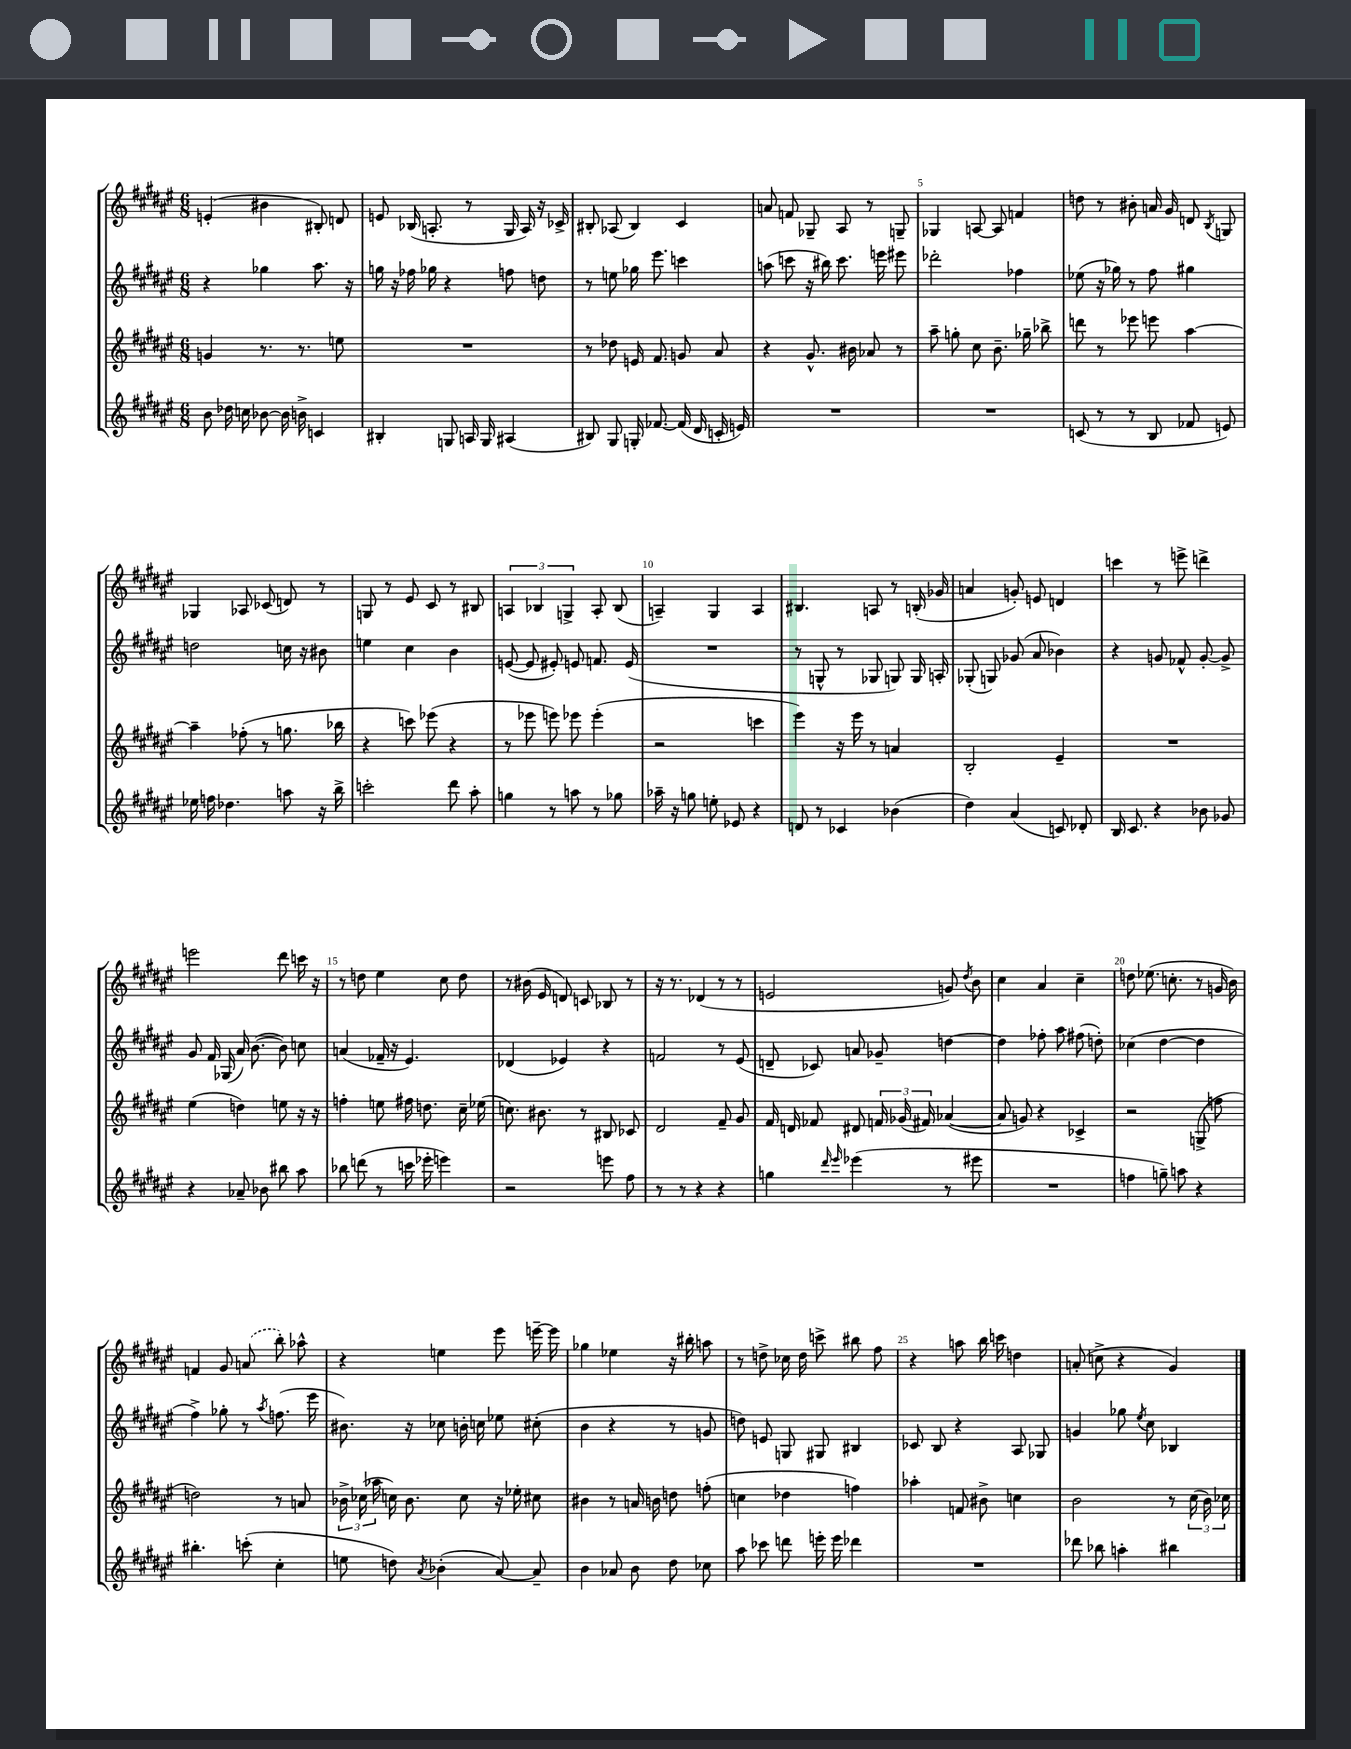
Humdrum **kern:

**kern	**kern	**kern	**kern
*staff4	*staff3	*staff2	*staff1
*clefG2	*clefG2	*clefG2	*clefG2
*k[f#c#g#d#a#e#]	*k[f#c#g#d#a#e#]	*k[f#c#g#d#a#e#]	*k[f#c#g#d#a#e#]
*M6/8	*M6/8	*M6/8	*M6/8
8b\	4g/	4r	(4e'/
16dd-\	.	.	.
16cc\	.	.	.
[8b-\	8.r	4gg-\	4b#\
16b-\]	.	.	.
16b^\	8.r	.	.
4c/	.	8.aa#\	8B#'/)
.	8ee\	.	8d/
.	.	16r	.
=	=	=	=
4B#'/	2.r	16gg\	8e/
.	.	16r	.
.	.	16ff-\	(16B-/
.	.	16gg-\	8.A'/
8G/	.	4r	.
16A/	.	.	8r
16G/	.	.	.
(4A#/	.	8ff\	16G#/
.	.	.	16A/)
.	.	8dd\	16r
.	.	.	16c-^/
=	=	=	=
8B#/)	8r	8r	8B#'/
8G#/	8dd-\	8ee\	(8A-/
16G'/	16e/	16gg-\	4B#/)
[8.f-/	8.f#/	8.eee#\	.
(16f-/]	8g/	4ccc\	4c#/
16d#/	.	.	.
16c'/	8a#/	.	.
16e/)	.	.	.
=	=	=	=
2.r	4r	(8aa\	8a/
.	.	8ccc\	8f/
.	8.g#^^/	16r	8G-~/
.	.	16bb#\)	.
.	.	8.ccc\	8A#/
.	16b#\	.	.
.	8a-/	.	8r
.	.	16eee\	.
.	8r	8eee#\	8G~/
=	=	=	=
2.r	8aa#~\	2ddd-'\	4G-/
.	8gg'\	.	.
.	8cc#\	.	[8A/
.	8.b~\	.	8A/]
.	.	4ff-\	4f/
.	16gg-~\	.	.
.	8bb-^\	.	.
=	=	=	=
(8c/	8ddd\	(8ee-\	8dd\
8r	8r	16r	8r
.	.	16gg-\)	.
8r	8eee-\	8r	8b#'\
8B/	8eee\	8ff#\	16a/
.	.	.	16g#/
8f-/	[4aa#\	4gg#\	8d/
.	.	.	8qB/
8e/)	.	.	8G/
=	=	=	=
16ee-\	4aa#~\]	2dd\	4G-/
16ff\	.	.	.
4.dd-\	.	.	.
.	(8ff-'\	.	8A-/
.	8r	.	(8c-/
8aa\	8.gg\	16cc\	8d/)
.	.	16r	.
16r	.	8b#\	8r
16bb^\	16bb-\	.	.
=	=	=	=
2ccc'\	4r	4ee\	8G/
.	.	.	8r
.	8ccc\)	4cc#\	8e#/
.	(8eee-\	.	8c#/
8ddd#\	4r	4b\	8r
8aa#'\	.	.	8B#/
=	=	=	=
4gg\	8r	([8e/	6A/
.	8eee-\	8e/]	.
.	.	.	6B-/
8r	8eee\)	8e#'/)	.
.	.	.	6G^/
8aa\	8eee-\	8e/	.
8r	(4eee-'\	8.f/	8A'/
8gg-\	.	.	(8B-/
.	.	(16e/	.
=	=	=	=
16aa-~\	2r	2.r	4A~/)
16r	.	.	.
8gg\	.	.	.
8ee'\	.	.	4G#/
8e-/	.	.	.
4r	4ccc\	.	4A/
=	=	=	=
8d/	4eee#\)	8r	4.B#/
8r	.	8G^^/	.
4c-/	16r	8r	.
.	16eee#\	.	.
.	8r	8G-/	8A/
(4b-\	4a/	8G/)	8r
.	.	16G/	(16B'/
.	.	16A'/	16g-/
=	=	=	=
4dd#\)	2B'/	(8G-'/	4a/
.	.	8G/)	.
(4a#/	.	(8g-/	8g'/)
.	.	8a#/	8e/
8c/)	4e#~/	4b-\)	4d/
8d-'/	.	.	.
=	=	=	=
16B/	2.r	4r	4ccc\
8.c#/	.	.	.
4r	.	8g/	8r
.	.	8f-^^/	8eee^\
8b-\	.	[8g'/	4ddd^\
8g-/	.	8g^/]	.
=	=	=	=
4r	(4ee#\	8g#/	2eee\
.	.	16f#/	.
.	.	(16G-/	.
8a-~/	4dd\)	16a#/)	.
.	.	([8.b\	.
8b-\	.	.	.
8bb#\	8ee\	8b\])	8ddd#\
8aa#\	16r	8cc\	16ccc\
.	16r	.	16r
=	=	=	=
8bb-\	4ff'\	(4a/	8r
(8ddd\	.	.	8dd\
8r	8ee\	16f-~/	4ee#\
.	.	16r	.
16ccc\	16ff#\	4.e#/)	.
16eee-'\	8.dd\	.	.
4eee\)	.	.	8cc#\
.	16cc#~\	.	8dd\
.	(16ee-\	.	.
=	=	=	=
2r	8.cc\)	(4d-/	8r
.	.	.	(16b#\
.	8.b#\	.	16e#/
.	.	4e-/)	8d/)
.	8r	.	8c/
8eee\	8B#/	4r	8B-/
8ff#\	8c-/	.	8r
=	=	=	=
8r	2d#/	2f/	16r
.	.	.	8.r
8r	.	.	.
4r	.	.	(4d-/
4r	8f#~/	8r	8r
.	8g#/	(8e#/	8r
=	=	=	=
4gg\	16f#/	8d~/	2e/
.	16d/	.	.
.	8f-/	8c-/)	.
16qqddd#/	.	.	.
16qqeee#/	.	.	.
(4eee-\	8d#/	8a/	.
.	24f/	8g-~/	.
.	(24g-/	.	.
.	24f#/)	.	.
8r	([4a-/	[4dd\	8g/)
.	.	.	8qdd#/
8eee#\	.	.	8b\
=	=	=	=
2.r	8a-/]	4dd\]	4cc#\
.	8g/)	.	.
.	4r	8ff-'\	4a#/
.	.	8aa#\	.
.	4c-^/	(8ff#\	4cc#~\
.	.	8dd'\)	.
=	=	=	=
4ff\	2r	(4cc-\	8dd\
.	.	.	(8.ee-\
8gg~\)	.	[4dd#\	.
.	.	.	8.cc'\
8aa\	.	.	.
4r	(8G^/	4dd#\]	8r
.	8ff\	.	16g/
.	.	.	16b\)
=	=	=	=
4.bb#'\	2dd\)	4ff#^\)	4f/
.	.	8gg-'\	8g#/
(8ccc'\	.	8r	(8a/
.	.	8qaa#/	.
4cc#'\	8r	(8.ff\	8bb'\)
.	8a/	.	8aa-^^\
.	.	16eee#\	.
=	=	=	=
8ee\	24b-^\	8.b#\)	4r
.	(24cc-\	.	.
.	24aa-\	.	.
8dd\)	16cc\)	.	.
.	8.b-\	16r	.
8qa#/	.	.	.
(4b-'\	.	8cc-\	4ee\
.	8cc\	16b'\	.
.	.	16cc\	.
[8a#/)	16r	8ee-\	8eee#\
.	16ee-'\	.	.
8a#~/]	8cc#\	(8cc#'\	[16eee~\
.	.	.	16eee\]
=	=	=	=
4b\	4b#\	4b\	4gg-\
8a-/	8r	4r	4ee-\
8b\	16a/	.	.
.	16b\	.	.
8dd#\	8dd\	8r	16r
.	.	.	16bb#'\
8cc-\	(8ff'\	8g/	8aa\
=	=	=	=
8aa#\	4cc\	8dd\)	8r
8ccc-\	.	8e/	8dd^\
8ddd\	4dd-\	8G/	16cc-\
.	.	.	16dd\
16eee'\	.	8G#/	8ccc^\
16eee\	.	.	.
4ddd-\	4ff\)	4B#/	8bb#\
.	.	.	8ff#\
=	=	=	=
2.r	4aa-'\	8c-/	4r
.	.	8B/	.
.	8f/	4r	8aa\
.	8b#^\	.	16bb\
.	.	.	16ccc\
.	4cc\	8A#/	4dd\
.	.	8G-/	.
=	=	=	=
8ddd-\	2b\	4g/	(8a'/
8bb-\	.	.	8cc^\
4aa'\	.	8gg-\	4r
.	.	8qee#/	.
.	.	8cc#\	.
4bb#\	8r	4B-/	4g#/)
.	(24cc#\	.	.
.	24b\)	.	.
.	24cc-\	.	.
==	==	==	==
*-	*-	*-	*-
